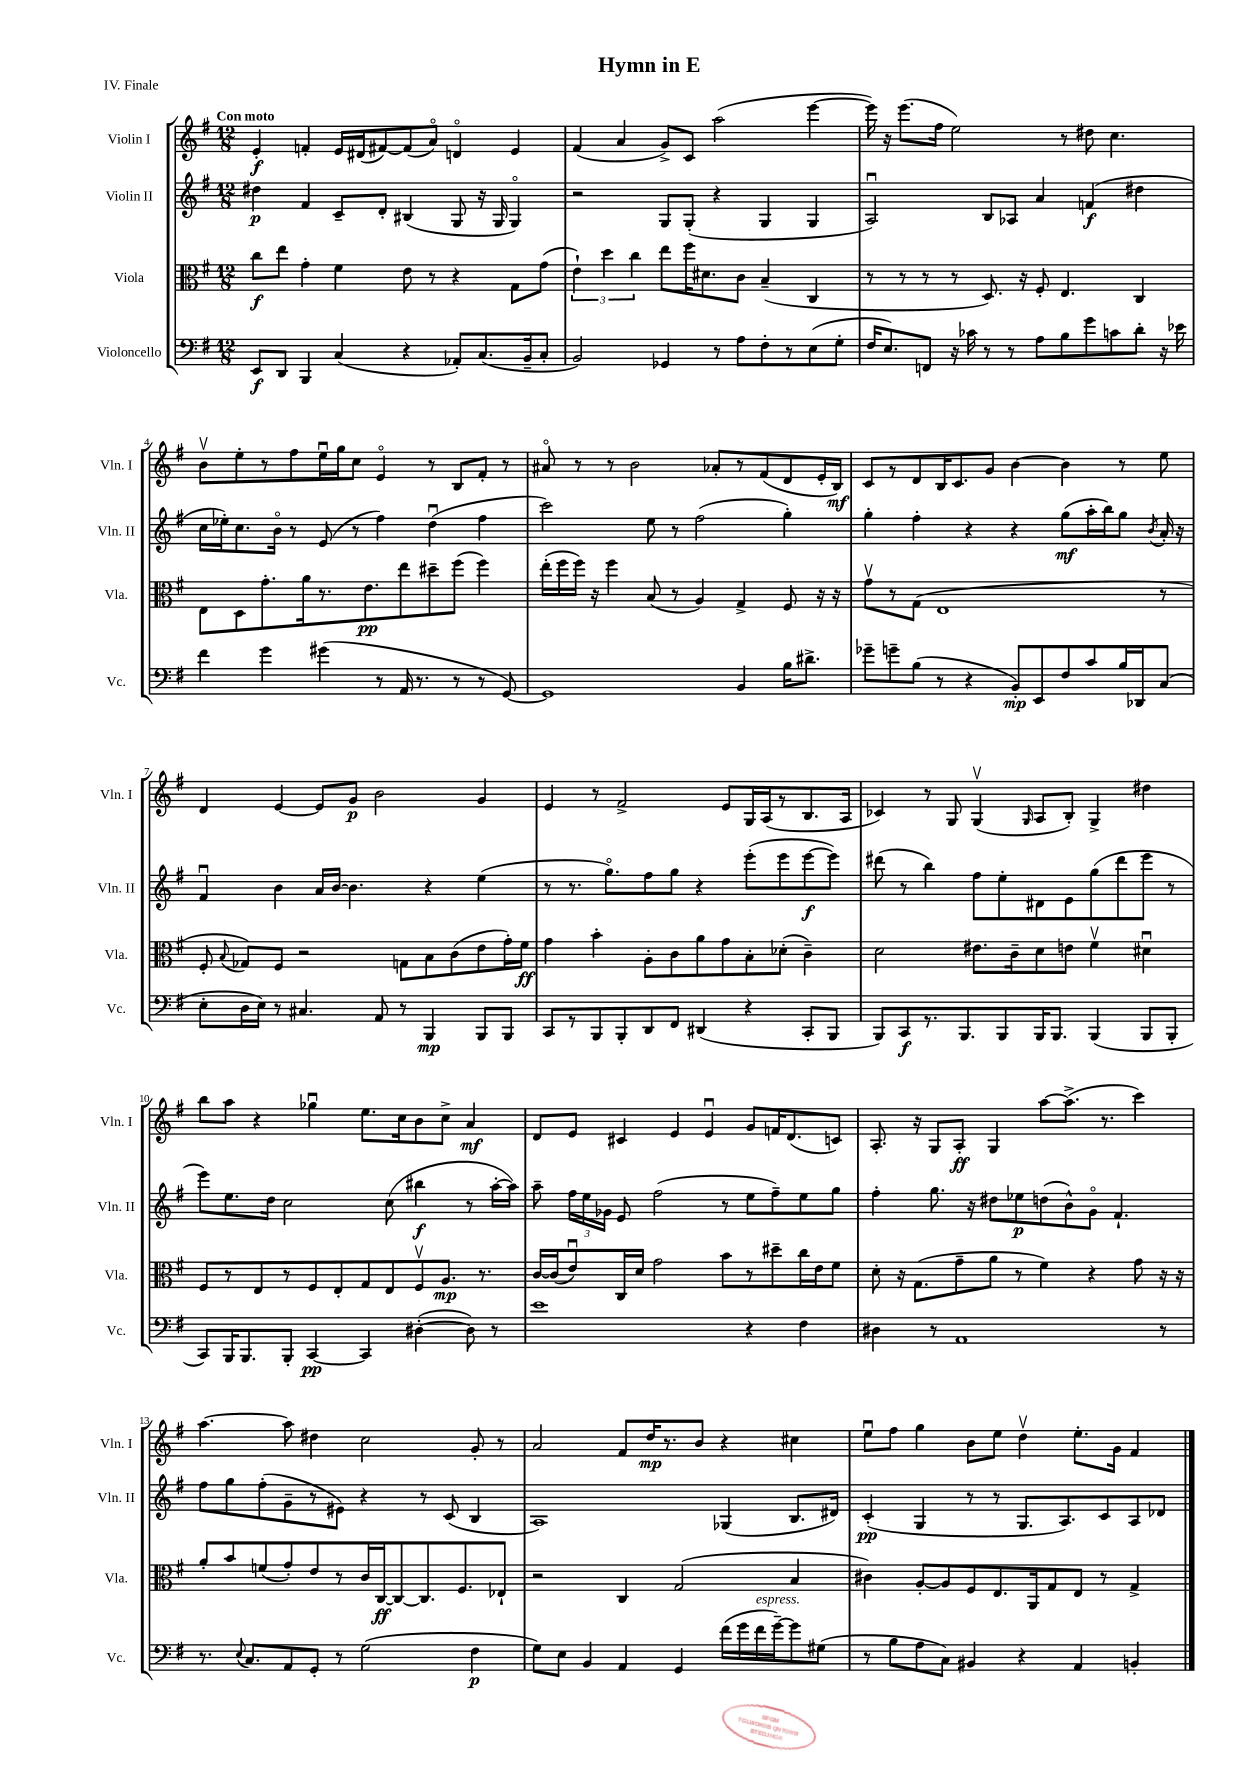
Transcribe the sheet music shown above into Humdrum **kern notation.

**kern	**dynam	**kern	**dynam	**kern	**dynam	**kern	**dynam
*part4	*part4	*part3	*part3	*part2	*part2	*part1	*part1
*staff4	*staff4	*staff3	*staff3	*staff2	*staff2	*staff1	*staff1
*I"Violoncello	*	*I"Viola	*	*I"Violin II	*	*I"Violin I	*
*I'Vc.	*	*I'Vla.	*	*I'Vln. II	*	*I'Vln. I	*
*clefF4	*	*clefC3	*	*clefG2	*	*clefG2	*
*k[f#]	*	*k[f#]	*	*k[f#]	*	*k[f#]	*
*M12/8	*	*M12/8	*	*M12/8	*	*M12/8	*
=1	=1	=1	=1	=1	=1	=1	=1
!	!	!	!	!	!	!LO:TX:a:B:t=Con moto	!
8EE/L	f	8cc\L	f	4dd#X\	p	4e'/	f
8DD/J	.	8ee\J	.	.	.	.	.
4BBB/	.	4g'\	.	4f#/	.	4fn'/	.
(4C/	.	4f#\	.	8c~/L	.	16e/LL	.
.	.	.	.	.	.	(16d#X/J	.
.	.	.	.	8d'/J	.	[8f#X/)	.
4r	.	8e\	.	(4B#X/	.	(8f#/]	.
.	.	8r	.	.	.	8a/J)	.
8AA-X'/L)	.	4r	.	8G/	.	4dn/	.
(8.C/	.	.	.	16r	.	.	.
.	.	.	.	16G/	.	.	.
.	.	8G\L	.	4G/)	.	4e/	.
16BB~/k	.	.	.	.	.	.	.
8C'/J	.	(8g\J	.	.	.	.	.
=2	=2	=2	=2	=2	=2	=2	=2
2BB/)	.	6e`\)	.	2r	.	(4f#/	.
.	.	6dd\	.	.	.	.	.
.	.	.	.	.	.	4a/	.
.	.	6cc\	.	.	.	.	.
4GG-X/	.	8ee\L	.	8G/L	.	8g^/L)	.
.	.	16ff#\K	.	(8G'/J	.	8c/J	.
.	.	8.d#X\	.	.	.	.	.
8r	.	.	.	4r	.	(2aa\	.
8A\L	.	8c\J	.	.	.	.	.
8F#'\	.	(4B~/	.	4G/	.	.	.
8r	.	.	.	.	.	.	.
(8E\	.	4C/	.	4G/	.	[4eee\	.
8G'\J	.	.	.	.	.	.	.
=3	=3	=3	=3	=3	=3	=3	=3
16F#/KL	.	8r	.	2Au/)	.	16eee\])	.
8.E/)	.	.	.	.	.	16r	.
.	.	8r	.	.	.	(8.eee\L	.
8FFn/J	.	8r	.	.	.	.	.
.	.	.	.	.	.	16ff#\Jk	.
16r	.	8r	.	.	.	2ee\)	.
16c-X\	.	.	.	.	.	.	.
8r	.	8.D/)	.	8B/L	.	.	.
8r	.	.	.	8A-X/J	.	.	.
.	.	16r	.	.	.	.	.
8A\L	.	8F#'/	.	4a/	.	.	.
8B\	.	4.E/	.	.	.	8r	.
8g\	.	.	.	(4fn/	f	8dd#X\	.
8cn\	.	.	.	.	.	4.cc\	.
8d'\J	.	4C/	.	4dd#X\	.	.	.
16r	.	.	.	.	.	.	.
16e-X\	.	.	.	.	.	.	.
!!LO:LB:g=z
=4	=4	=4	=4	=4	=4	=4	=4
4f#\	.	8E\L	.	16cc\LL	.	8bv\L	.
.	.	.	.	16ee-X'\J)	.	.	.
.	.	8D\	.	8.cc\	.	8ee'\	.
4g\	.	8.g'\	.	.	.	8r	.
.	.	.	.	16b\Jk	.	.	.
.	.	.	.	8r	.	8ff#\	.
.	.	16a\k	.	.	.	.	.
(4g#X\	.	8.r	.	(8e/	.	16eeu\L	.
.	.	.	.	.	.	16gg\J	.
.	.	.	.	8r	.	8cc\J	.
.	.	8.e\	pp	.	.	.	.
8r	.	.	.	4ff#\)	.	4e/	.
16AA/	.	8ee\	.	.	.	.	.
8.r	.	.	.	.	.	.	.
.	.	8dd#X~\	.	(4ddu\	.	8r	.
8r	.	(8ff#\J	.	.	.	8B/L	.
8r	.	4ff#\)	.	4ff#\	.	8f#'/J	.
[8GG/)	.	.	.	.	.	8r	.
=5	=5	=5	=5	=5	=5	=5	=5
1GG]	.	(16ee'\LL	.	2ccc\)	.	8a#X/	.
.	.	16ff#\	.	.	.	.	.
.	.	16ff#\JJ)	.	.	.	8r	.
.	.	16r	.	.	.	.	.
.	.	4ff#\	.	.	.	8r	.
.	.	.	.	.	.	2b\	.
.	.	(8B/	.	8ee\	.	.	.
.	.	8r	.	8r	.	.	.
.	.	4A/)	.	(2ff#\	.	.	.
.	.	.	.	.	.	8a-X'/L	.
4BB/	.	4G^/	.	.	.	8r	.
.	.	.	.	.	.	(8f#/	.
16B\KL	.	8F#/	.	4gg'\)	.	8d/	.
8.d#X^\J	.	.	.	.	.	.	.
.	.	16r	.	.	.	16e'/L	.
.	.	16r	.	.	.	16B/JJ)	mf
=6	=6	=6	=6	=6	=6	=6	=6
8g-X~\L	.	8gv\L	.	4gg'\	.	8c/L	.
8gn~\	.	8r	.	.	.	8r	.
(8B\J	.	(8G\J	.	4ff#'\	.	8d/	.
8r	.	1E	.	.	.	16B/K	.
.	.	.	.	.	.	8.c/	.
4r	.	.	.	4r	.	.	.
.	.	.	.	.	.	8g/J	.
8BB'/L)	mp	.	.	4r	.	[4b\	.
8EE/	.	.	.	.	.	.	.
8F#/	.	.	.	(8gg\L	mf	4b\]	.
8c/	.	.	.	16aa'\L	.	.	.
.	.	.	.	16bb\J)	.	.	.
16B/L	.	.	.	8gg\J	.	8r	.
16DD-X/J	.	.	.	.	.	.	.
.	.	.	.	8qb/	.	.	.
(8C/J	.	8r	.	16a'/	.	8ee\	.
.	.	.	.	16r	.	.	.
!!LO:LB:g=z
=7	=7	=7	=7	=7	=7	=7	=7
8E'\L	.	8F#'/	.	4f#u/	.	4d/	.
.	.	8qqB/	.	.	.	.	.
16D\L	.	8G-X/L)	.	.	.	.	.
16E\JJ)	.	.	.	.	.	.	.
8r	.	8F#/J	.	4b\	.	[4e/	.
4.C#X/	.	2r	.	.	.	.	.
.	.	.	.	16a/LL	.	8e/L]	.
.	.	.	.	[16b/JJ	.	.	.
.	.	.	.	4.b\]	.	8g/J	p
8AA/	.	.	.	.	.	2b\	.
8r	.	8Gn\L	.	.	.	.	.
4BBB/	mp	8B\	.	4r	.	.	.
.	.	(8c\	.	.	.	.	.
8BBB/L	.	8e\	.	(4ee\	.	4g/	.
8BBB/J	.	16g'\L)	.	.	.	.	.
.	.	16f#\JJ	ff	.	.	.	.
=8	=8	=8	=8	=8	=8	=8	=8
8CC/L	.	4g\	.	8r	.	4e/	.
8r	.	.	.	8.r	.	.	.
8BBB/	.	4b'\	.	.	.	8r	.
.	.	.	.	8.gg\L)	.	.	.
8BBB'/	.	.	.	.	.	2f#^/	.
8DD/	.	8A'\L	.	8ff#\	.	.	.
8FF#/J	.	8c\	.	8gg\J	.	.	.
(4DD#X/	.	8a\	.	4r	.	.	.
.	.	8g\	.	.	.	8e/L	.
4r	.	8B'\	.	(8eee'\L	.	16G/L	.
.	.	.	.	.	.	(16A/J	.
.	.	(8d-X'\J	.	8eee\	.	8r	.
8CC'/L	.	4c~\)	.	[8eee\	f	8.B/	.
8BBB/J	.	.	.	8eee\J])	.	.	.
.	.	.	.	.	.	16A/Jk	.
=9	=9	=9	=9	=9	=9	=9	=9
8BBB/L)	.	2d\	.	(8ddd#X\	.	4c-X/)	.
8CC/	f	.	.	8r	.	.	.
8.r	.	.	.	4bb\)	.	8r	.
.	.	.	.	.	.	8G/	.
8.BBB/	.	.	.	.	.	.	.
.	.	8.e#X\L	.	8ff#\L	.	(4Gv/	.
8BBB/	.	.	.	8ee'\	.	.	.
.	.	16c~\k	.	.	.	.	.
.	.	.	.	.	.	16qqG/	.
16BBB/K	.	8d\	.	8d#X\	.	8A/L	.
8.BBB/J	.	.	.	.	.	.	.
.	.	8en\J	.	8e\	.	8B'/J)	.
(4BBB/	.	4f#v\	.	(8gg\	.	4G^/	.
.	.	.	.	8ddd#\	.	.	.
8BBB/L	.	4d#Xu\	.	8eee\J	.	4dd#X\	.
8BBB'/J	.	.	.	8r	.	.	.
!!LO:LB:g=z
=10	=10	=10	=10	=10	=10	=10	=10
8CC/L)	.	8F#/L	.	8eee\L)	.	8bb\L	.
16BBB/K	.	8r	.	8.ee\	.	8aa\J	.
8.BBB/	.	.	.	.	.	.	.
.	.	8E/	.	.	.	4r	.
.	.	.	.	16dd\Jk	.	.	.
8BBB'/J	.	8r	.	2cc\	.	.	.
[4CC/	pp	8F#/	.	.	.	4gg-Xu\	.
.	.	8E'/	.	.	.	.	.
4CC/]	.	8G/	.	.	.	8.ee\L	.
.	.	8E/	.	(8cc\	.	.	.
.	.	.	.	.	.	16cc\k	.
([4D#X'\	.	8F#v/	.	4bb#X\	f	8b\	.
.	.	8.A/J	mp	.	.	8cc^\J	.
8D#\])	.	.	.	8r	.	4a/	mf
.	.	8.r	.	.	.	.	.
8r	.	.	.	[16aa'\LL	.	.	.
.	.	.	.	16aa\JJ])	.	.	.
=11	=11	=11	=11	=11	=11	=11	=11
1e	.	[16c/LL	.	8aa~\	.	8d/L	.
.	.	(16c/J]	.	.	.	.	.
.	.	8eu/)	.	24ff#\LL	.	8e/J	.
.	.	.	.	24ee\	.	.	.
.	.	.	.	24g-X\JJ	.	.	.
.	.	16C/L	.	8e/	.	4c#X/	.
.	.	16d/JJ	.	.	.	.	.
.	.	2g\	.	(2ff#\	.	.	.
.	.	.	.	.	.	4e/	.
.	.	.	.	.	.	4eu/	.
.	.	8b\L	.	8r	.	.	.
4r	.	8r	.	8ee\L	.	8g/L	.
.	.	8dd#X~\	.	8ff#~\)	.	16fn/K	.
.	.	.	.	.	.	(8.d/	.
4F#\	.	16cc\L	.	8ee\	.	.	.
.	.	16e\J	.	.	.	.	.
.	.	8f#\J	.	8gg\J	.	8cn/J)	.
=12	=12	=12	=12	=12	=12	=12	=12
4D#X\	.	8d'\	.	4ff#'\	.	8.A'/	.
.	.	16r	.	.	.	.	.
.	.	(8.G\L	.	.	.	16r	.
8r	.	.	.	8.gg\	.	8G/L	.
1AA	.	8g~\	.	.	.	8A'/J	ff
.	.	.	.	16r	.	.	.
.	.	8a\J	.	8dd#X\L	.	4G/	.
.	.	8r	.	8ee-X\	p	.	.
.	.	4f#\)	.	(8ddn\	.	[8aa\L	.
.	.	.	.	8b^^\)	.	(8.aa^\J]	.
.	.	4r	.	8g\J	.	.	.
.	.	.	.	.	.	8.r	.
.	.	.	.	4.f#`/	.	.	.
.	.	8g\	.	.	.	4ccc\)	.
8r	.	16r	.	.	.	.	.
.	.	16r	.	.	.	.	.
!!LO:LB:g=z
=13	=13	=13	=13	=13	=13	=13	=13
8.r	.	8a'/L	.	8ff#\L	.	[4.aa\	.
.	.	8b/	.	8gg\	.	.	.
8qqE/	.	.	.	.	.	.	.
8.C/L	.	.	.	.	.	.	.
.	.	(8fn/	.	(8ff#'\	.	.	.
8AA/	.	8g'/)	.	8g~\	.	8aa\]	.
8GG'/J	.	8e/	.	8r	.	4dd#X\	.
8r	.	8r	.	8e#X\J)	.	.	.
(2G\	.	16c/L	.	4r	.	2cc\	.
.	.	[16C/J	ff	.	.	.	.
.	.	8C/_	.	.	.	.	.
.	.	8.C/]	.	8r	.	.	.
.	.	.	.	(8c/	.	.	.
.	.	8.F#/	.	.	.	.	.
4F#\	p	.	.	4B/	.	8g'/	.
.	.	8E-X`/J	.	.	.	8r	.
=14	=14	=14	=14	=14	=14	=14	=14
8G\L)	.	2r	.	1A)	.	2a/	.
8E\J	.	.	.	.	.	.	.
4BB/	.	.	.	.	.	.	.
4AA/	.	4C/	.	.	.	8f#/L	.
.	.	.	.	.	.	16dd/K	mp
.	.	.	.	.	.	8.r	.
4GG/	.	(2G/	.	.	.	.	.
.	.	.	.	.	.	8b/J	.
(16f#\LL	.	.	.	(4G-X/	.	4r	.
16g\	.	.	.	.	.	.	.
!LO:TX:a:i:t=espress.	!	!	!	!	!	!	!
16f#\	.	.	.	.	.	.	.
[16g~\J)	.	.	.	.	.	.	.
8g\]	.	4B/	.	8.B/L	.	4cc#X\	.
(8G#X\J	.	.	.	.	.	.	.
.	.	.	.	16d#X/Jk)	.	.	.
=15	=15	=15	=15	=15	=15	=15	=15
8r	.	4c#X\)	.	(4c'/	pp	8eeu\L	.
8B\L	.	.	.	.	.	8ff#\J	.
8A\	.	[8A'/L	.	4G/	.	4gg\	.
8C\J)	.	8A/]	.	.	.	.	.
4BB#X/	.	8F#/	.	8r	.	8b\L	.
.	.	8.E/	.	8r	.	8ee\J	.
4r	.	.	.	8.G/L	.	4ddv\	.
.	.	16AA/k	.	.	.	.	.
.	.	8G/	.	.	.	.	.
.	.	.	.	8.A/)	.	.	.
4AA/	.	8E/J	.	.	.	8.ee'\L	.
.	.	8r	.	8c/	.	.	.
.	.	.	.	.	.	16g\Jk	.
4BBn'/	.	4G^/	.	8A/	.	4f#/	.
.	.	.	.	8d-X/J	.	.	.
==	==	==	==	==	==	==	==
*-	*-	*-	*-	*-	*-	*-	*-
